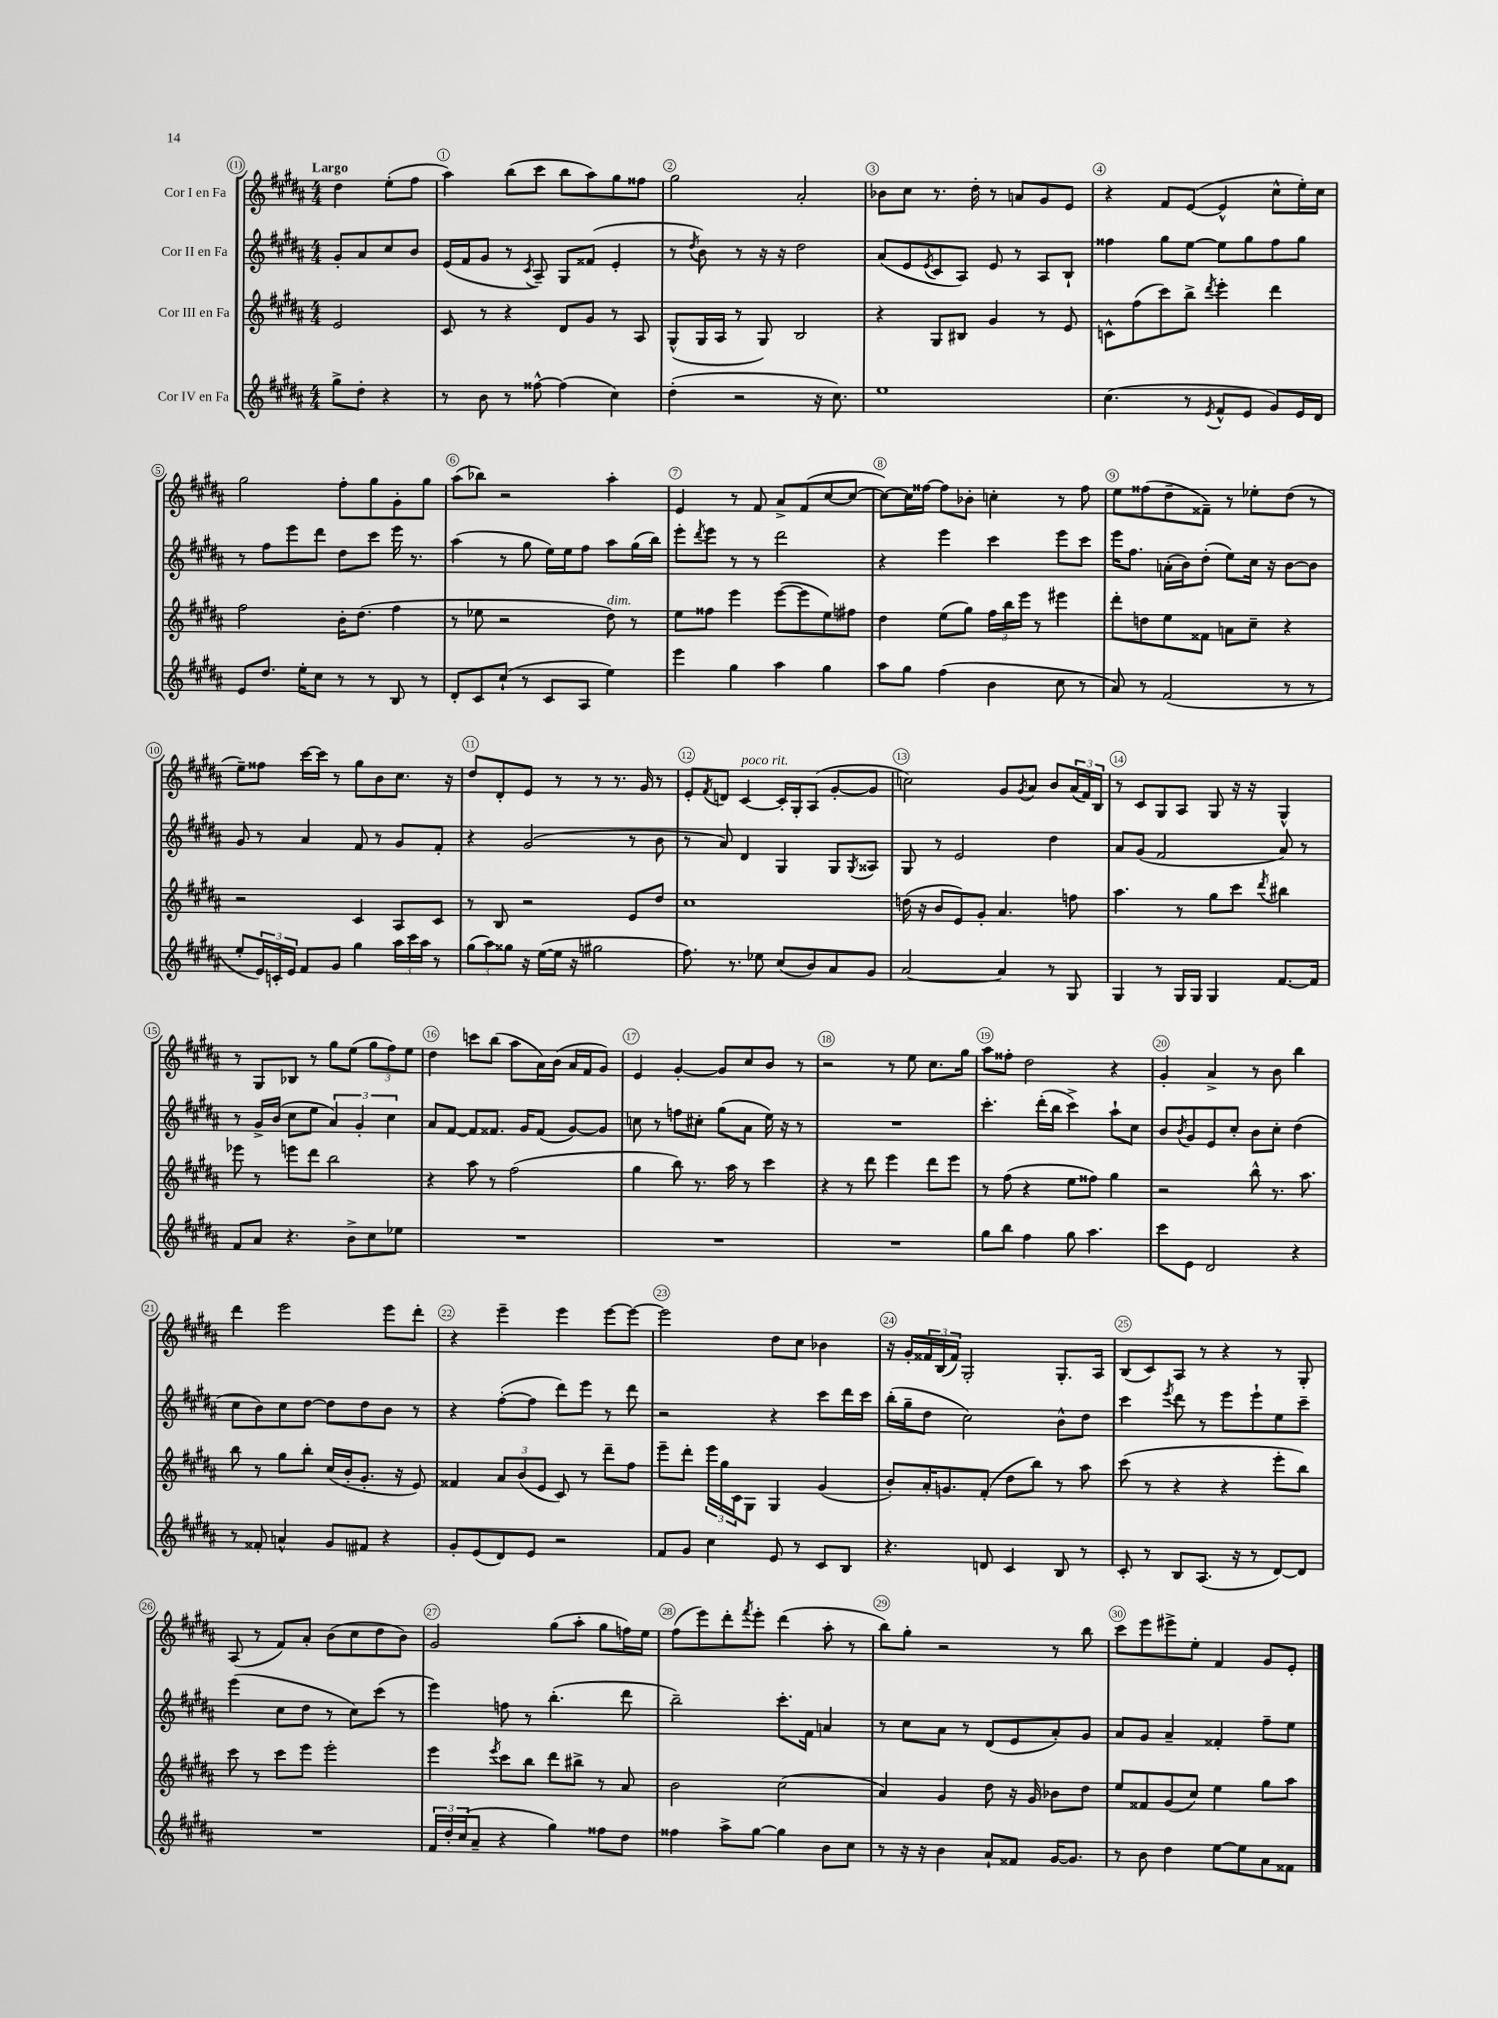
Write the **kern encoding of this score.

**kern	**kern	**kern	**kern
*staff4	*staff3	*staff2	*staff1
*clefG2	*clefG2	*clefG2	*clefG2
*k[f#c#g#d#a#]	*k[f#c#g#d#a#]	*k[f#c#g#d#a#]	*k[f#c#g#d#a#]
*M4/4	*M4/4	*M4/4	*M4/4
8gg#^\L	2e/	8g#'/L	4dd#\
8dd#'\J	.	8a#/	.
4r	.	8cc#/	(8ee'\L
.	.	8b/J	8ff#\J
=	=	=	=
8r	8c#/	(16e/LL	4aa#\)
.	.	16f#/J	.
8b\	8r	8g#/J	.
8r	4r	8r	(8bb\L
.	.	8qc#/	.
[8ff##^^\	.	8A#~/)	8ccc#\J
(4ff##\]	8d#/L	8G#/L	8bb\L
.	8g#/J	(8f##/J	8aa#\)
4cc#\)	8r	4e'/	8gg#\
.	8A#/	.	8ff##\J
=	=	=	=
(4dd#'\	(8G#^^/L	8r	2gg#\
.	.	8qdd#/	.
.	16G#/L	8b\)	.
.	16A#/JJ	.	.
2r	8r	8r	.
.	8G#/)	16r	.
.	.	16r	.
.	2B/	2dd#\	2a#'/
16r	.	.	.
8.cc#\)	.	.	.
=	=	=	=
1ee	4r	(8a#/L	8b-\L
.	.	8e/	8cc#\J
.	.	8qe/	.
.	8G#/L	8c#/	8.r
.	8B#/J	8A#/J)	.
.	.	.	16dd#'\
.	4g#/	8e/	8r
.	.	8r	8a/L
.	8r	8A#/L	8g#/
.	8e/	8B`/J	8e/J
=	=	=	=
(4.cc#\	8c^^\L	4ff##\	4r
.	(8ff#\	.	.
.	8ccc#\)	8gg#\L	8f#/L
8r	8bb^\J	[8ee\J	([8e/J
8qe/	8qddd#/	.	.
8f#^^/L	4eee'\	8ee\]L	4e^^/]
8e/J	.	8gg#\	.
8g#/L)	4ddd#\	8ff##\	8cc#^^\L
16e/L	.	8gg#\J	16ee'\L)
16d#/JJ	.	.	16cc#\JJ
=	=	=	=
8e/L	2ff#\	8r	2gg#\
8.dd#/J	.	8ff#\L	.
.	.	8eee\	.
16ee'\LK	.	.	.
8cc#\J	.	8ddd#\J	.
8r	16b'\LK	8dd#\L	8ff#'\L
.	(8.dd#\J	.	.
8r	.	8ccc#\J	8gg#\
8B/	4ff#\	16eee\	8g#'\
.	.	8.r	.
8r	.	.	8gg#\J
=	=	=	=
8d#'/L	8r	(4aa#\	(8aa#\L
8c#/	8ee-\	.	8bb-\J)
(8cc#`/J	2r	8r	2r
8r	.	8gg#\	.
8c#/L	.	16ee\LL)	.
.	.	16ee\J	.
8A#/J	.	8ff#\J	.
4ee\)	8dd#\)	8aa#\L	4aa#'\
.	8r	(16gg#\L	.
.	.	16bb\JJ)	.
=	=	=	=
4eee\	8ee\L	8eee'\L	4e/
.	.	8qddd#/	.
.	8ff##\J	8eee\J	.
4gg#\	4eee\	8r	8r
.	.	8r	8f#/
4aa#\	([8eee\L	2ddd#\	8a#^/L
.	8eee\]	.	(8f#/
4gg#\	8ee\)	.	[8cc#/
.	8ff#\J	.	8cc#/_J
=	=	=	=
8aa#\L	4dd#\	4r	8cc#\_L)
8gg#\J	.	.	16cc#\]L
.	.	.	[16ff##\JJ
(4ff#\	(8ee\L	4eee\	8ff##\]L
.	8gg#\J)	.	8b-'\J
4b\	24ff#\LL	4ccc#\	4cc'\
.	24bb\	.	.
.	24eee\JJ	.	.
.	8r	.	.
8cc#\	4eee#\	8eee\L	8r
8r	.	8ccc#\J	8ff##\
=	=	=	=
8a#/)	8ddd#'\L	16eee\LK	8ee\L
.	.	8.ff#\J	.
8r	8dd\	.	(8ff##\
(2f#/	8ee\	(16a'\LL	8dd#~\
.	.	16b\J)	.
.	8f##\J	(8dd#'\J	8f##~\J)
.	8a\L	8ee\L)	8r
.	8cc#~\J	16cc#\Jk	8ee-'\L
.	.	16r	.
8r	4r	[8b\L	(8dd#\J
8r	.	8b\]J	8r
=	=	=	=
8ee'/L	2r	8g#/	8ee~\L)
24e/L)	.	8r	8ff##\J
24c'/	.	.	.
24e/JJ	.	.	.
8f#/L	.	4a#/	[16ccc#\LL
.	.	.	16ccc#\]JJ
8g#/J	.	.	8r
4gg#\	4c#/	8f#/	8gg#\L
.	.	8r	8b\
24aa#\LL	8A#/L	8g#/L	8.cc#\J
24ccc#\	.	.	.
24aa#\JJ	.	.	.
8r	8c#/J	8f#'/J	.
.	.	.	16r
=	=	=	=
(12gg#\L	8r	4r	8dd#/L
12aa#\)	.	.	.
.	8B/	.	8d#'/
12gg##\J	.	.	.
16r	2r	(2g#/	8e/J
([16ee\LL	.	.	.
16ee\]JJ	.	.	8r
16r	.	.	.
2gg#\	.	.	8r
.	.	.	8.r
.	8e/L	8r	.
.	.	.	16g#/
.	8dd#/J	8b\	8r
=	=	=	=
8.ff#\)	1cc#	8r	8e'/L
.	.	.	8qf#/
.	.	8a#/)	8d/J
8.r	.	.	.
.	.	4d#/	[4c#/
8ee-\	.	.	.
(8cc#/L	.	4G#/	16c#'/]LL
.	.	.	16G#'/J
8b/)	.	.	(8A#/J
8a#/	.	8G#/L	[8g#'/L
.	.	8qG#/	.
8g#/J	.	8A##/J	8g#/]J
=	=	=	=
[2a#/	(16dd\	8G#/	2cc\)
.	16r	.	.
.	8b/L	8r	.
.	8e/)	2e/	.
.	8g#'/J	.	.
4a#/]	4.a#/	.	8g#/L
.	.	.	8qg#/
.	.	.	8a#/J
8r	.	4dd#\	8b/L
8G#/	8ff\	.	(24a#/L
.	.	.	24f#/)
.	.	.	24B/JJ
=	=	=	=
4G#/	4.aa#\	8a#/L	8r
.	.	(8g#/J	8c#/L
8r	.	2f#/	8G#/
16G#/LL	8r	.	8A#/J
16G#/JJ	.	.	.
4G#/	8gg#\L	.	8G#/
.	8ccc#\J	.	16r
.	.	.	16r
.	8qddd#/	.	.
[8.f#/L	4bb#\	8a#/)	4G#^^/
.	.	8r	.
16f#/]Jk	.	.	.
=	=	=	=
8f#/L	8eee-\	8r	8r
8a#/J	8r	16g#^/LL	8G#/L
.	.	(16b/JJ	.
4.r	8eee\L	8cc#\L	8B-/J
.	8ddd#\J	8ee\J	8r
.	2bb\	6a#/)	8gg#\L
8b^\L	.	.	(8ee\J
.	.	6g#'/	.
8cc#\	.	.	12gg#\L
.	.	6cc#\	12ff#\)
8ee-\J	.	.	.
.	.	.	12ee\J
=	=	=	=
1r	4r	8a#/L	4dd#\
.	.	[8f#/J	.
.	8aa#\	8f#/]L	8ccc\L
.	8r	8.f##/J	(8bb\J
.	(2ff#\	.	8aa#\L
.	.	16g#/LK	.
.	.	(8f##/J	16a#\L)
.	.	.	(16b\JJ
.	.	[8g#/L)	16a#/LL
.	.	.	16f#/J
.	.	8g#/]J	8g#/J)
=	=	=	=
1r	4gg#\	8cc\	4e/
.	.	8r	.
.	8bb\)	8ff\L	[4g#'/
.	8.r	8cc#'\J	.
.	.	(8gg#\L	8g#/]L
.	16aa#\	.	.
.	8r	8a#\J	8cc#/
.	4ccc#\	16ee\)	8b/J
.	.	16r	.
.	.	8r	8r
=	=	=	=
1r	4r	1r	2r
.	8r	.	.
.	8ddd#\	.	.
.	4eee\	.	8r
.	.	.	8ee\
.	8ddd#\L	.	8.cc#\L
.	8eee\J	.	.
.	.	.	16gg#\Jk
=	=	=	=
8gg#\L	8r	4.ccc#'\	8aa#\L
8bb\J	(8ff#\	.	8ff##'\J
4ff#\	4r	.	2dd#\
.	.	(16ddd#'\LL	.
.	.	16bb\JJ	.
8gg#\	8ee\L	4ccc#^\)	.
4.aa#\	8ff##\J)	.	.
.	4gg#\	8aa#`\L	4r
.	.	8cc#\J	.
=	=	=	=
8ccc#\L	2r	8b/L	4g#'/
.	.	8qb/	.
8e\J	.	8g#/	.
2d#/	.	8e/	4a#^/
.	.	8cc#'/J	.
.	8bb^^\	8b\L	8r
.	8.r	8cc#'\J	8b\
4r	.	(4dd#\	4bb\
.	8.aa#\	.	.
=	=	=	=
8r	8bb\	8cc#\L	4ddd#\
8f##'/	8r	8b\)	.
4a^^/	8gg#\L	8cc#\	2eee\
.	8bb'\J	[8dd#\J	.
8g#/L	(16cc#/LL	8dd#\]L	.
.	16b'/J	.	.
8f#/J	8.g#'/J	8dd#\	.
4r	.	8b\J	8eee\L
.	16r	.	.
.	8e/)	8r	8ddd#'\J
=	=	=	=
8g#'/L	4f##/	4r	4r
(8e/	.	.	.
8d#/)	12a#/L	([8ff#'\L	4eee~\
.	(12b/	.	.
8e/J	.	8ff#\]J	.
.	12e/J	.	.
2r	8c#/)	8ddd#\L)	4eee\
.	8r	8eee\J	.
.	8ddd#~\L	8r	[8eee\L
.	8ff#\J	8ddd#\	8eee\_J
=	=	=	=
8f#/L	8eee~\L	2r	2eee\]
8g#/J	8ddd#'\J	.	.
4cc#\	24eee\LL	.	.
.	24gg#\	.	.
.	24c#\J	.	.
.	8G#\J	.	.
8e/	4G#/	4r	8dd#\L
8r	.	.	8cc#\J
8c#/L	(4g#/	8ccc#\L	4b-\
8B/J	.	16ddd#\L	.
.	.	16ccc#\JJ	.
=	=	=	=
4.r	8b'/L)	(16bb'\LL	16r
.	.	16gg#~\J	16g#'/LL
.	16a#'/K	8dd#\J	24f##/
.	.	.	(24B/
.	8.g/	.	.
.	.	.	24f##/JJ)
.	.	2cc#\)	2G#'/
8d/	(8f#'/J	.	.
4c#/	8dd#\L	.	.
.	8bb\J)	.	.
8B/	8r	8b^^\L	8.G#'/L
8r	8aa#\	8dd#\J	.
.	.	.	16A#/Jk
=	=	=	=
8c#'/	(8ccc#\	4ccc#\	(8B/L
8r	8r	.	8c#/)
.	.	8qeee/	.
8B/L	4r	8ddd#\	8A#/J
(8.A#/J	.	8r	8r
.	4r	8eee\L	4r
16r	.	.	.
8r	.	8eee`\	.
[8d#/L)	8eee'\L	8ee\	8r
8d#/]J	8bb\J)	8ccc#~\J	8G#'/
=	=	=	=
1r	8ccc#\	(4eee\	(8A#/
.	8r	.	8r
.	8ccc#\L	8cc#\L	8f#/L)
.	8eee\J	8dd#\J	8a#'/J
.	2eee'\	8r	(8b\L
.	.	8cc#\L)	8cc#\
.	.	(8ccc#\J	8dd#\
.	.	8r	8b\J)
=	=	=	=
24f#/LL	4eee\	4eee\)	2g#/
24dd#'/	.	.	.
(24cc#/J	.	.	.
8a#~/J	.	.	.
.	8qeee/	.	.
4r	8ccc#\L	8ff\	.
.	8bb\J	8r	.
4gg#\)	8ddd#\L	(4.bb'\	(8gg#\L
.	8bb#^\J	.	8aa#'\J
8ff##\L	8r	.	8gg#\L
8dd#\J	8a#/	8ddd#\	16ff\L)
.	.	.	16ee\JJ
=	=	=	=
4ff##\	2b\	2bb~\)	(8ff#\L
.	.	.	8eee\)
8aa#^\L	.	.	8ddd#'\
.	.	.	8qfff#/
[8gg#\J	.	.	8eee'\J
4gg#\]	(2cc#\	8.ccc#'\L	(4ddd#\
.	.	16f#\Jk	.
8b\L	.	4a/	8aa#'\
8cc#\J	.	.	8r
=	=	=	=
8r	4a#/)	8r	8bb\L)
16r	.	8cc#\L	8gg#'\J
16r	.	.	.
4b\	4g#/	8a#\J	2r
.	.	8r	.
8a#`/L	8dd#\	(8d#/L	.
8f##/J	16r	8e/	.
.	16g#/	.	.
[16g#/LK	8b-\L	8a#'/)	8r
8.g#/]J	.	.	.
.	8dd#\J	8g#/J	8bb\
=	=	=	=
8r	8ee/L	8a#/L	8ccc#\L
8b\	8f##/	8g#/J	8eee\
4dd#\	(8g#/	4a#~/	8eee#^\
.	8cc#/J)	.	8ee'\J
[8ee\L	4ee\	4f##'/	4f#/
8ee\]	.	.	.
8a#\	8gg#\L	8ff#~\L	8g#/L
8f##\J	8aa#\J	8ee\J	8e'/J
==	==	==	==
*-	*-	*-	*-
